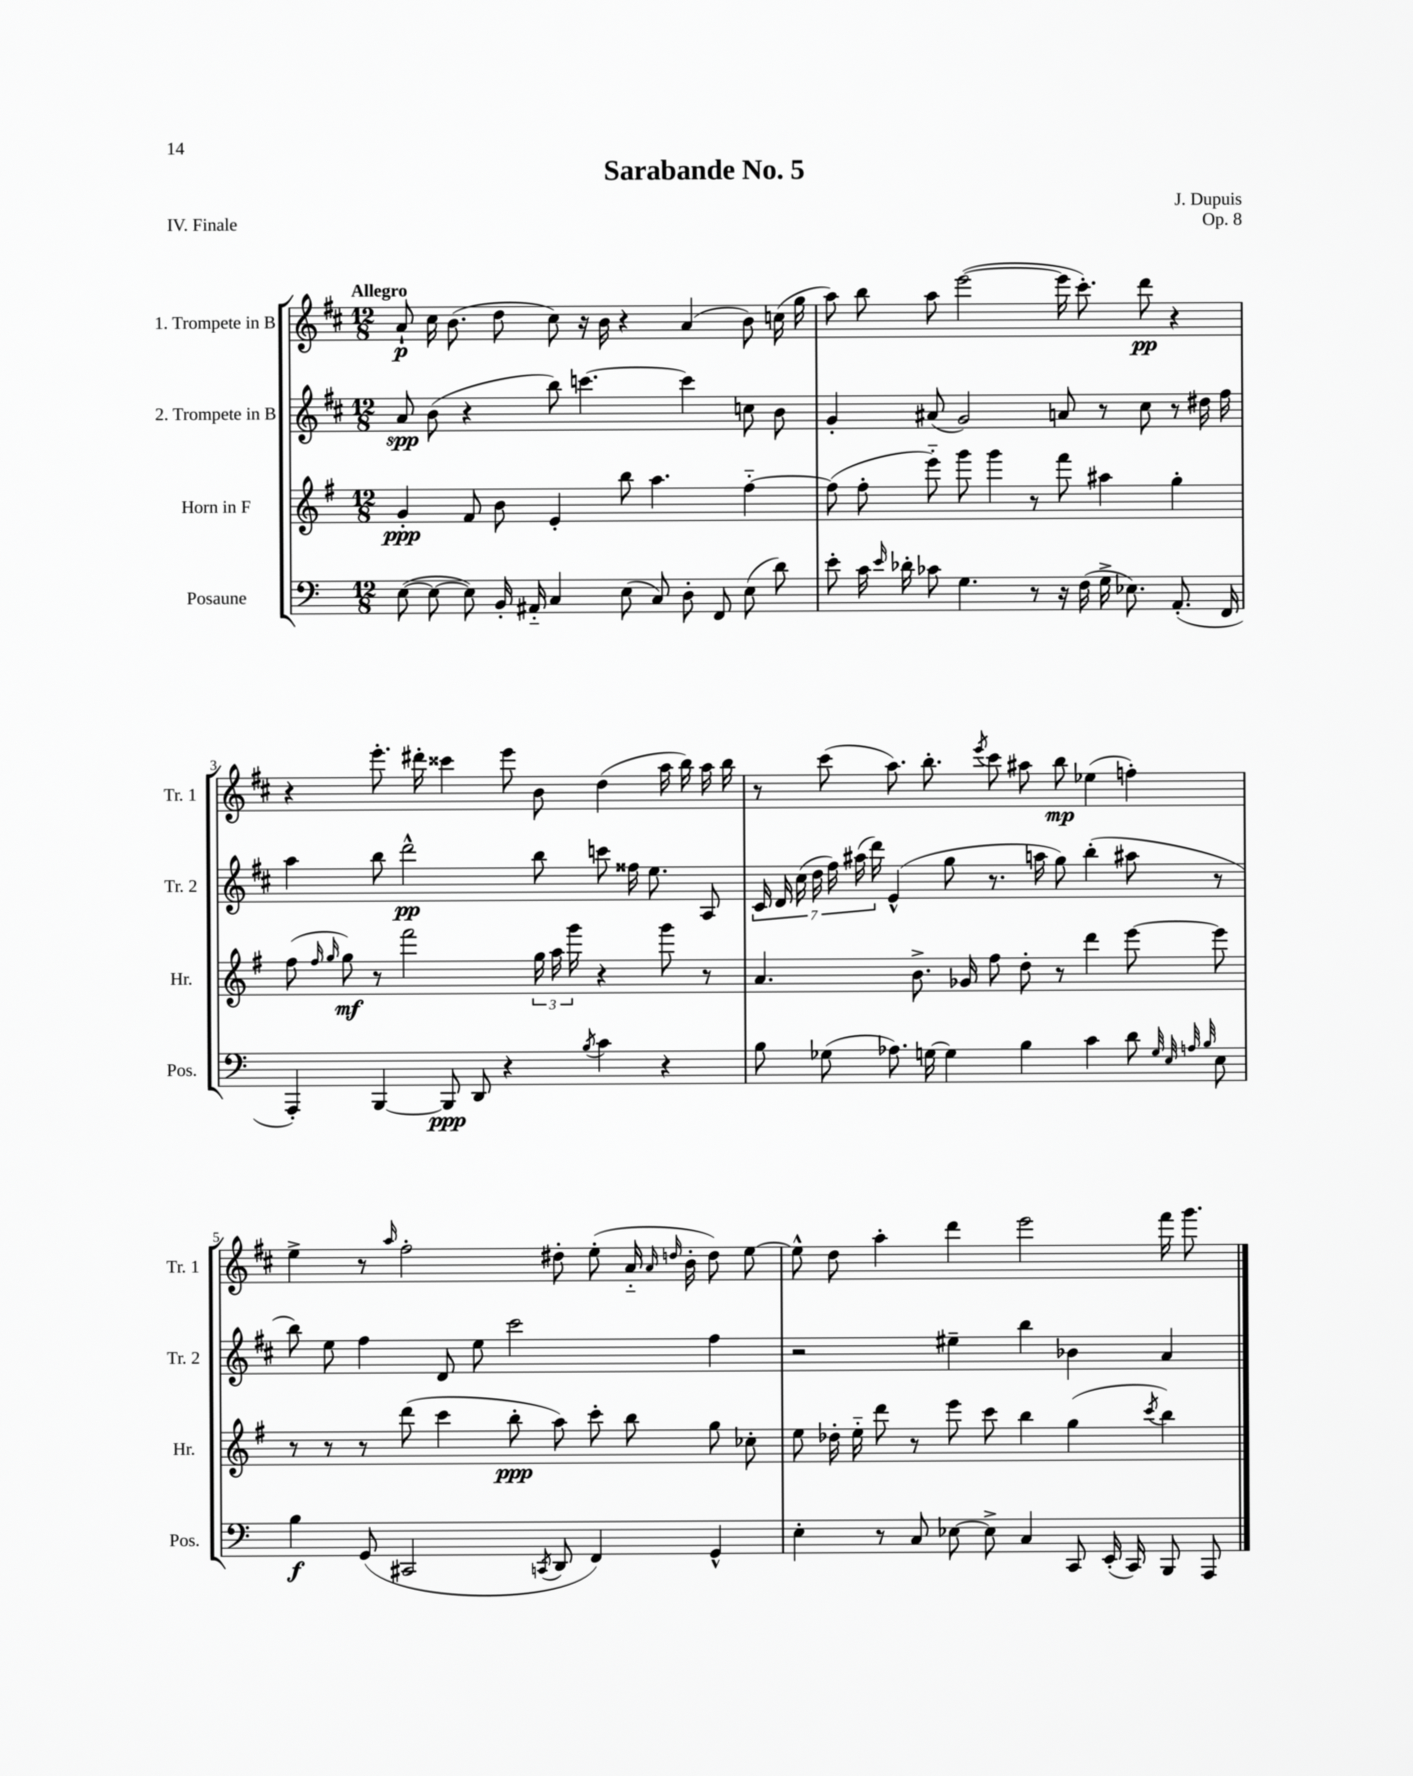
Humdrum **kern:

**kern	**kern	**kern	**kern
*staff4	*staff3	*staff2	*staff1
*clefF4	*clefG2	*clefG2	*clefG2
*k[]	*k[f#]	*k[f#c#]	*k[f#c#]
*M12/8	*M12/8	*M12/8	*M12/8
([8E	4g'	8a	8a`
8E_	.	(8b	16cc#
.	.	.	(8.b
8E])	8f#	4r	.
16BB'	8b	.	8dd
16AA#'~	.	.	.
4C	4e'	8bb)	8cc#)
.	.	[4.ccc	16r
.	.	.	16b
(8E	8bb	.	4r
8C)	4.aa	.	.
8D'	.	4ccc]	(4a
8FF	.	.	.
(8E	[4ff#'~	8cc	8b)
8d)	.	8b	(16cc
.	.	.	16gg
=	=	=	=
8e'	(8ff#]	4g'	8aa)
16c	8ff#'	.	8bb
16qqe	.	.	.
16d-'	.	.	.
8c-	8eee'~)	(8a#	8aa
4.G	8ggg	2g)	([2eee
.	4ggg	.	.
8r	8r	.	.
16r	8fff#	8a	16eee]
(16F	.	.	8.ccc#')
16G^	4aa#	8r	.
8.E-)	.	.	.
.	.	8cc#	8ddd
(8.AA'	4gg'	8r	4r
.	.	16dd#	.
16FF	.	16ff#	.
=	=	=	=
4AAA')	(8ff#	4aa	4r
.	16qqff#	.	.
.	16qqgg	.	.
.	8gg)	.	.
[4BBB	8r	8bb	8.eee'
.	2fff#	2ddd^^	.
.	.	.	16ddd#'
8BBB]	.	.	4ccc##
8DD	.	.	.
4r	.	.	8eee
.	24gg	8bb	8b
.	24aa	.	.
.	24ggg	.	.
8qB	.	.	.
4c	4r	8ccc	(4dd
.	.	16ff##	.
.	.	8.ee	.
4r	8ggg	.	16aa
.	.	.	16bb)
.	8r	8A	16aa
.	.	.	16bb
=	=	=	=
8B	4.a	28c#	8r
.	.	28d	.
.	.	(28cc#	.
.	.	28dd	.
(8G-	.	.	(8ccc#
.	.	28ff#)	.
.	.	(28aa#	.
.	.	28ddd)	.
8.A-)	.	(4e^^	8.aa)
.	8.b^	.	.
[16G	.	.	8.bb'
4G]	.	8gg	.
.	16g-	.	.
.	.	.	8qeee
.	8ff#	8.r	8ccc#
4B	8dd'	.	8aa#
.	.	16aa	.
.	8r	8gg)	8bb
4c	4ddd	(4bb'	(4ee-
8d	[8eee	8aa#	4ff')
32qqG	.	.	.
32qqE	.	.	.
32qqA	.	.	.
32qqB	.	.	.
8E	8eee]	8r	.
=	=	=	=
4B	8r	8bb)	4ee^
.	8r	8ee	.
(8GG	8r	4ff#	8r
.	.	.	16qqaa
2CC#	(8ddd	.	2ff#'
.	4ccc	8d	.
.	.	8ee	.
.	8bb'	2ccc#	.
8qCC	.	.	.
8DD	8aa)	.	8dd#'
4FF)	8ccc'	.	(8ee'
.	8bb	.	16a'~
.	.	.	16qqa
.	.	.	16qqdd
.	.	.	16b'
4GG^^	8gg	4ff#	8dd)
.	8cc-'	.	[8ee
=	=	=	=
4E'	8ee	2r	8ee^^]
.	16dd-'	.	8dd
.	16ee'~	.	.
8r	8ddd	.	4aa'
8C	8r	.	.
[8E-	8eee	4ee#~	4ddd
8E-^]	8ccc	.	.
4C	4bb	4bb	2eee
8CC	(4gg	4b-	.
(16EE'	.	.	.
16CC)	.	.	.
.	8qccc	.	.
8BBB	4bb)	4a	16fff#
.	.	.	8.ggg
8AAA	.	.	.
==	==	==	==
*-	*-	*-	*-
